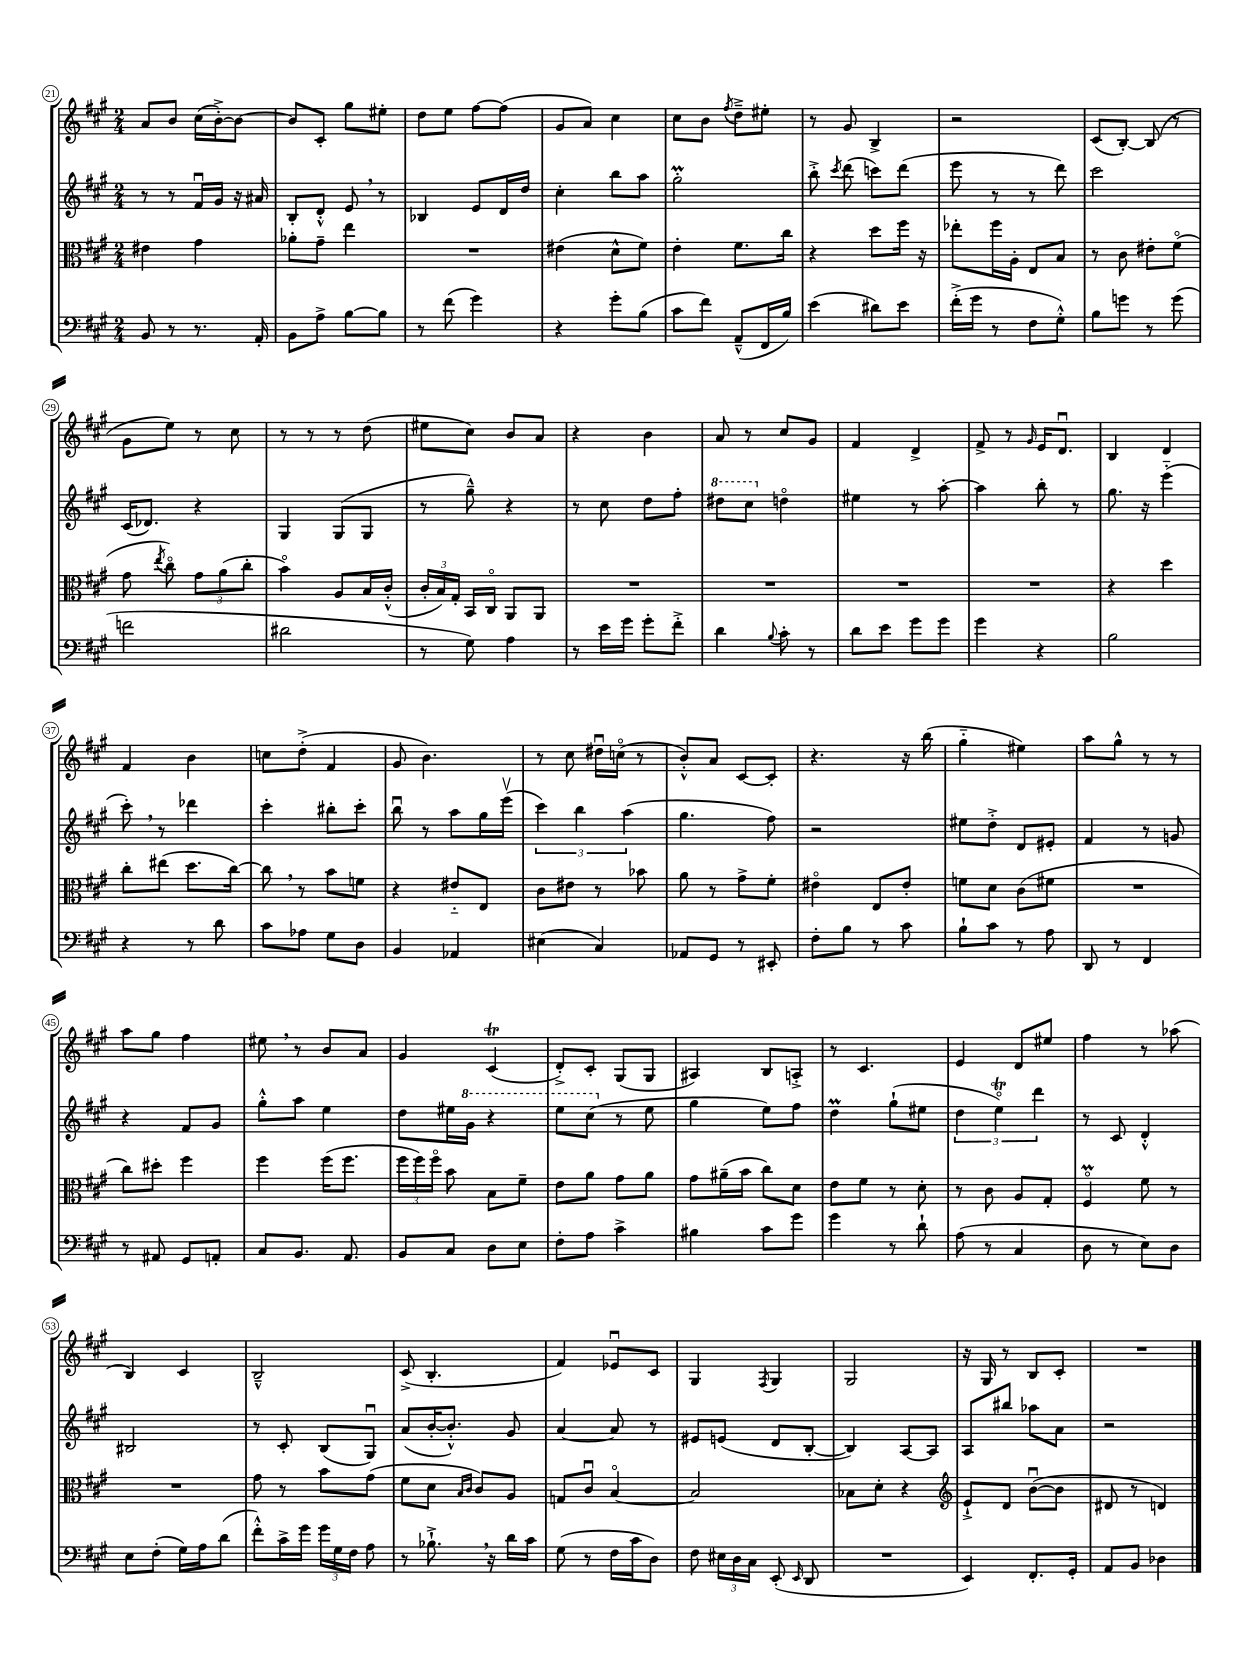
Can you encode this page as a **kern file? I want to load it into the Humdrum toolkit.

**kern	**kern	**kern	**kern
*part4	*part3	*part2	*part1
*staff4	*staff3	*staff2	*staff1
*clefF4	*clefC3	*clefG2	*clefG2
*k[f#c#g#]	*k[f#c#g#]	*k[f#c#g#]	*k[f#c#g#]
*M2/4	*M2/4	*M2/4	*M2/4
=21	=21	=21	=21
8BB/	4e#X\	8r	8a/L
8r	.	8r	8b/J
8.r	4g#\	16f#u/LL	(16cc#\LL
.	.	16g#/JJ	[16b'^\J)
.	.	16r	8b\J_
16AA'/	.	16a#X/	.
=22	=22	=22	=22
8BB\L	8a-X'\L	8B'/L	8b/L]
8A^\J	8g#~\J	8d'^^/J	8c#'/J
[8B\L	4ee\	8e,/	8gg#\L
8B\J]	.	8r	8ee#X'\J
=23	=23	=23	=23
8r	2r	4B-X/	8dd\L
(8f#\	.	.	8ee\J
4g#\)	.	8e/L	[8ff#\L
.	.	16d/L	(8ff#\J]
.	.	16dd/JJ	.
=24	=24	=24	=24
4r	(4e#X\	4cc#'\	8g#/L
.	.	.	8a/J)
8g#'\L	8d^^\L	8bb\L	4cc#\
(8B\J	8f#\J)	8aa\J	.
=25	=25	=25	=25
8c#\L	4e'\	2gg#m'\	8cc#\L
8f#\J)	.	.	8b\J
.	.	.	8qff#/
(8AA~^^/L	8.f#\L	.	8dd~^\L
16FF#/L	.	.	8ee#X'\J
16B/JJ)	16cc#\Jk	.	.
=26	=26	=26	=26
(4e\	4r	8bb'^\	8r
.	.	8qccc#/	.
.	.	(8ddd\	8g#/
8d#X\L)	8dd\L	8cccn\L)	4B^/
8e\J	16ff#\Jk	(8ddd\J	.
.	16r	.	.
=27	=27	=27	=27
(16f#'^\LL	8ee-X'\L	8eee\	2r
16g#\JJ	.	.	.
8r	16ff#\L	8r	.
.	16A'\JJ	.	.
8F#\L	8E/L	8r	.
8G#'^^\J)	8B/J	8ddd\)	.
=28	=28	=28	=28
8B\L	8r	2ccc#\	(8c#/L
8gn\J	8c#\	.	[8B'/J)
8r	8e#X'\L	.	(8B/]
(8g\	(8f#\J	.	8r
!!LO:LB:g=z
=29	=29	=29	=29
2fn\	8g#\	(16c#/KL	8g#\L
.	.	8.d-X/J)	.
.	8qee/	.	.
.	8cc#\)	.	8ee\J)
.	12g#\L	4r	8r
.	(12a\	.	.
.	.	.	8cc#\
.	12cc#'\J	.	.
=30	=30	=30	=30
2d#X\	4b\)	4G#/	8r
.	.	.	8r
.	8A/L	(8G#/L	8r
.	16B/L	8G#/J	(8dd\
.	(16c#'^^/JJ	.	.
=31	=31	=31	=31
8r	24c#'/LL	8r	8ee#X\L
.	24B/)	.	.
.	24G#'/JJ	.	.
8G#\)	16BB/LL	8gg#~^^\)	8cc#\J)
.	16C#/JJ	.	.
4A\	8AA/L	4r	8b/L
.	8AA/J	.	8a/J
=32	=32	=32	=32
8r	2r	8r	4r
16e\LL	.	8cc#\	.
16g#\JJ	.	.	.
8g#'\L	.	8dd\L	4b\
8f#'^\J	.	8ff#'\J	.
=33	=33	=33	=33
*	*	*8va	*
4d\	2r	8ddd#X\L	8a/
.	.	8ccc#\J	8r
8qqB/	.	.	.
*	*	*X8va	*
8c#'\	.	4ddn\	8cc#/L
8r	.	.	8g#/J
=34	=34	=34	=34
8d\L	2r	4ee#X\	4f#/
8e\J	.	.	.
8g#\L	.	8r	4d^/
8g#\J	.	[8aa'\	.
=35	=35	=35	=35
4g#\	2r	4aa\]	8f#^/
.	.	.	8r
.	.	.	16qqg#/
4r	.	8bb'\	16e/KL
.	.	.	8.du/J
.	.	8r	.
=36	=36	=36	=36
2B\	4r	8.gg#\	4B/
.	.	16r	.
.	4dd\	(4eee\	4d/
!!LO:LB:g=z
=37	=37	=37	=37
4r	8cc#'\L	8ccc#',\)	4f#/
.	(8ee#X\J	8r	.
8r	8.dd\L	4ddd-X\	4b\
8d\	.	.	.
.	[16cc#\Jk)	.	.
=38	=38	=38	=38
8c#\L	8cc#,\]	4ccc#'\	8ccn\L
8A-X\J	8r	.	(8dd'^\J
8G#\L	8b\L	8bb#X'\L	4f#/
8D\J	8fn\J	8ccc#'\J	.
=39	=39	=39	=39
4BB/	4r	8bbu\	8g#/
.	.	8r	4.b\)
4AA-X/	8e#X/L	8aa\L	.
.	8E/J	16gg#\L	.
.	.	(16eeev\JJ	.
=40	=40	=40	=40
(4E#X\	8c#\L	6ccc#\)	8r
.	8e#X\J	.	8cc#\
.	.	6bb\	.
4C#/)	8r	.	16dd#Xu\LL
.	.	.	(16ccn\JJ
.	.	(6aa\	.
.	8b-X\	.	8r
=41	=41	=41	=41
8AA-X/L	8a\	4.gg#\	8b'^^/L)
8GG#/J	8r	.	8a/J
8r	8g#^\L	.	[8c#/L
8EE#X'/	8f#'\J	8ff#\)	8c#'/J]
=42	=42	=42	=42
8F#'\L	4e#X\	2r	4.r
8B\J	.	.	.
8r	8E/L	.	.
8c#\	8e#'/J	.	16r
.	.	.	(16bb\
=43	=43	=43	=43
8B`\L	8fn\L	8ee#X\L	4gg#\
8c#\J	8d\J	8dd'^\J	.
8r	(8c#\L	8d/L	4ee#X\)
8A\	8f#X\J	8e#X'/J	.
=44	=44	=44	=44
8DD/	2r	4f#/	8aa\L
8r	.	.	8gg#^^\J
4FF#/	.	8r	8r
.	.	8gn/	8r
!!LO:LB:g=z
=45	=45	=45	=45
8r	8cc#\L)	4r	8aa\L
8AA#X/	8dd#X'\J	.	8gg#\J
8GG#/L	4ff#\	8f#/L	4ff#\
8AAn'/J	.	8g#/J	.
=46	=46	=46	=46
8C#/L	4ff#\	8gg#'^^\L	8ee#X,\
8.BB/J	.	8aa\J	8r
.	(16ff#\KL	4ee\	8b/L
8.AA/	8.ff#\J	.	.
.	.	.	8a/J
=47	=47	=47	=47
8BB/L	24ff#\LL	8dd\L	4g#/
.	24ff#\)	.	.
.	24ff#\JJ	.	.
8C#/J	8b\	16ee#X\L	.
*	*	*8va	*
.	.	16gg#\JJ	.
8D\L	8B\L	4r	(4c#t/
8E\J	8f#~\J	.	.
=48	=48	=48	=48
8F#'\L	8e\L	8eee\L	8d'^/L)
8A\J	8a\J	(8ccc#\J	8c#'/J
*	*	*X8va	*
4c#^\	8g#\L	8r	(8G#/L
.	8a\J	8ee\	8G#/J
=49	=49	=49	=49
4B#X\	8g#\L	4gg#\	4A#X/)
.	(16a#X~\L	.	.
.	16b\JJ	.	.
8c#\L	8cc#\L)	8ee\L)	8B/L
8g#\J	8d\J	8ff#\J	8An'^/J
=50	=50	=50	=50
4g#\	8e\L	4ddM\	8r
.	8f#\J	.	4.c#/
8r	8r	(8gg#`\L	.
8d`\	8d'\	8ee#X\J	.
=51	=51	=51	=51
(8A\	8r	6dd\	4e/
8r	8c#\	.	.
.	.	6eeT\)	.
4C#/	8A/L	.	8d/L
.	.	6ddd\	.
.	8G#'/J	.	8ee#X/J
=52	=52	=52	=52
8D\	4F#M/	8r	4ff#\
8r	.	8c#/	.
8E\L)	8f#\	4d'^^/	8r
8D\J	8r	.	(8aa-X\
!!LO:LB:g=z
=53	=53	=53	=53
8E\L	2r	2B#X/	4B/)
(8F#'\J	.	.	.
16G#\LL)	.	.	4c#/
16A\J	.	.	.
(8d\J	.	.	.
=54	=54	=54	=54
8f#'^^\L)	8g#\	8r	2B~^^/
16c#^\L	8r	8c#'/	.
16g#\JJ	.	.	.
24g#\LL	8b\L	(8B/L	.
24G#\	.	.	.
24F#\JJ	.	.	.
8A\	(8g#\J	8G#u/J)	.
=55	=55	=55	=55
8r	8f#\L	(8a/L	(8c#^/
8.B-X`^,\	8d\J	[16b'/K	4.B'/
.	.	8.b'^^/J])	.
.	16qqB/LL	.	.
.	16qqc#/JJ	.	.
.	8c#/L)	.	.
16r	.	.	.
16d\LL	8A/J	8g#/	.
16c#\JJ	.	.	.
=56	=56	=56	=56
(8G#\	8Gn/L	[4a/	4f#/)
8r	8c#u/J	.	.
16F#\LL	[4B/	8a/]	8e-Xu/L
16c#\J	.	.	.
8D\J)	.	8r	8c#/J
=57	=57	=57	=57
8F#\	2B/]	8e#X/L	4G#/
24E#X\LL	.	(8en/J	.
24D\	.	.	.
24C#\JJ	.	.	.
.	.	.	8qF#/
(8EE'/	.	8d/L	4G#/
16qqEE/	.	.	.
8DD/	.	[8B'/J	.
=58	=58	=58	=58
2r	8B-X\L	4B/])	2G#/
.	8d'\J	.	.
.	4r	[8A/L	.
.	.	8A/J]	.
=59	=59	=59	=59
*	*clefG2	*	*
4EE/)	8e`^/L	8A/L	16r
.	.	.	16G#/
.	8d/J	8bb#X/J	8r
8.FF#'/L	([8bu\L	8aa-X\L	8B/L
.	8b\J]	8a\J	8c#'/J
16GG#'/Jk	.	.	.
=60	=60	=60	=60
8AA/L	8d#X/	2r	2r
8BB/J	8r	.	.
4D-X\	4dn/)	.	.
==	==	==	==
*-	*-	*-	*-
